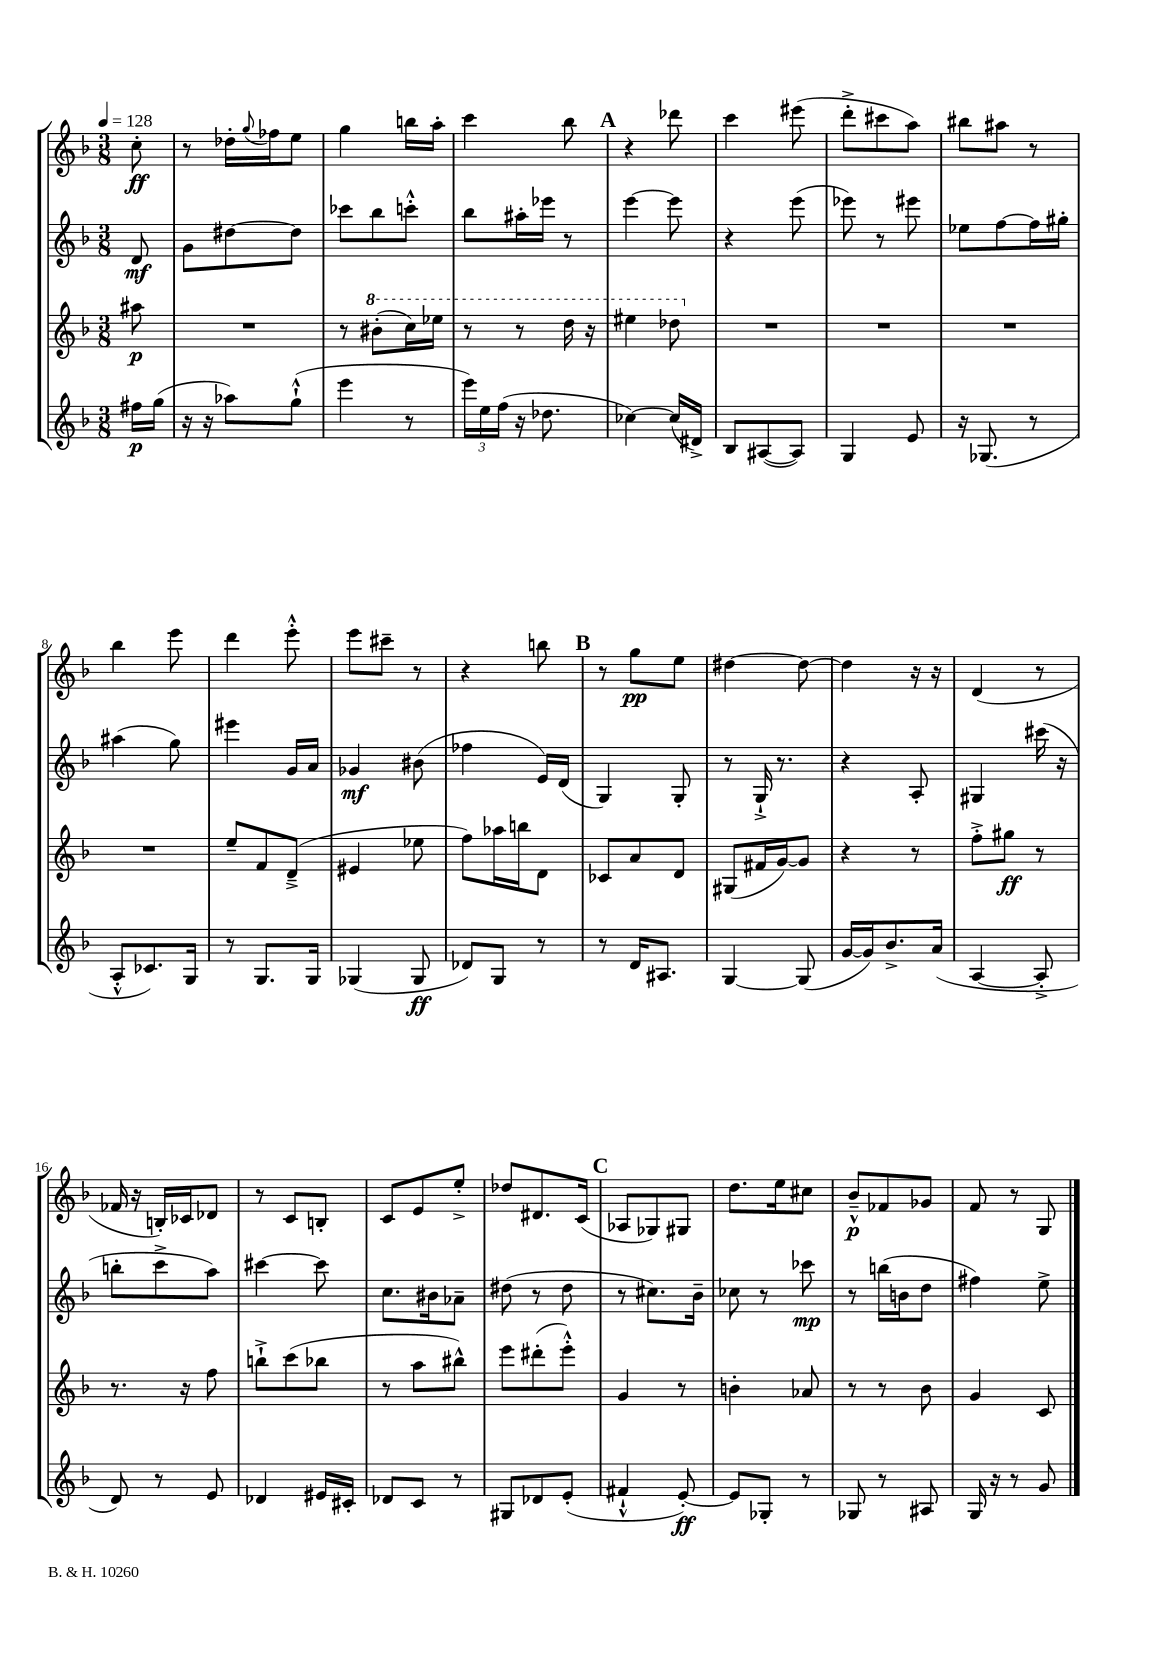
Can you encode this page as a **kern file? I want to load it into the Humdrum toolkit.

**kern	**dynam	**kern	**dynam	**kern	**dynam	**kern	**dynam
*part4	*part4	*part3	*part3	*part2	*part2	*part1	*part1
*staff4	*staff4	*staff3	*staff3	*staff2	*staff2	*staff1	*staff1
*clefG2	*	*clefG2	*	*clefG2	*	*clefG2	*
*k[b-]	*	*k[b-]	*	*k[b-]	*	*k[b-]	*
*M3/8	*	*M3/8	*	*M3/8	*	*M3/8	*
*MM128	*	*MM128	*	*MM128	*	*MM128	*
=	=	=	=	=	=	=	=
16ff#X\LL	p	8aa#X\	p	8d/	mf	8cc'\	ff
(16gg\JJ	.	.	.	.	.	.	.
=1	=1	=1	=1	=1	=1	=1	=1
16r	.	4.r	.	8g\L	.	8r	.
16r	.	.	.	.	.	.	.
8aa-X\L)	.	.	.	[8dd#X\	.	16dd-X'\LL	.
.	.	.	.	.	.	8qqgg/	.
.	.	.	.	.	.	16ff-X\J	.
(8gg`^^\J	.	.	.	8dd#\J]	.	8ee\J	.
=2	=2	=2	=2	=2	=2	=2	=2
4eee\	.	8r	.	8ccc-X\L	.	4gg\	.
*	*	*8va	*	*	*	*	*
.	.	(8bb#X'\L	.	8bb-\	.	.	.
8r	.	16ccc\L)	.	8cccn'^^\J	.	16bbn\LL	.
.	.	16eee-X\JJ	.	.	.	16aa'\JJ	.
=3	=3	=3	=3	=3	=3	=3	=3
24eee\LL)	.	8r	.	8bb-\L	.	4ccc\	.
24ee\	.	.	.	.	.	.	.
(24ff\JJ	.	.	.	.	.	.	.
16r	.	8r	.	16aa#X'\L	.	.	.
8.dd-X\	.	.	.	16eee-X\JJ	.	.	.
.	.	16ddd\	.	8r	.	8bb-\	.
.	.	16r	.	.	.	.	.
!!LO:REH:place=s1:t=A
=4	=4	=4	=4	=4	=4	=4	=4
[4cc-X\)	.	4eee#X\	.	[4eee\	.	4r	.
(16cc-/LL]	.	8ddd-X\	.	8eee\]	.	8ddd-X\	.
16d#X^/JJ)	.	.	.	.	.	.	.
=5	=5	=5	=5	=5	=5	=5	=5
*	*	*X8va	*	*	*	*	*
8B-/L	.	4.r	.	4r	.	4ccc\	.
([8A#X/	.	.	.	.	.	.	.
8A#/J])	.	.	.	(8eee\	.	(8eee#X\	.
=6	=6	=6	=6	=6	=6	=6	=6
4G/	.	4.r	.	8eee-X\)	.	8ddd'^\L	.
.	.	.	.	8r	.	8ccc#X\	.
8e/	.	.	.	8eee#X\	.	8aa\J)	.
=7	=7	=7	=7	=7	=7	=7	=7
16r	.	4.r	.	8ee-X\L	.	8bb#X\L	.
(8.G-X/	.	.	.	.	.	.	.
.	.	.	.	[8ff\	.	8aa#X\J	.
8r	.	.	.	16ff\L]	.	8r	.
.	.	.	.	16gg#X'\JJ	.	.	.
!!LO:LB:g=z
=8	=8	=8	=8	=8	=8	=8	=8
8A'^^/L	.	4.r	.	(4aa#X\	.	4bb-\	.
8.c-X/)	.	.	.	.	.	.	.
.	.	.	.	8gg\)	.	8eee\	.
16G/Jk	.	.	.	.	.	.	.
=9	=9	=9	=9	=9	=9	=9	=9
8r	.	8ee~/L	.	4eee#X\	.	4ddd\	.
8.G/L	.	8f/	.	.	.	.	.
.	.	(8d~^/J	.	16g/LL	.	8eee'^^\	.
16G/Jk	.	.	.	16a/JJ	.	.	.
=10	=10	=10	=10	=10	=10	=10	=10
(4G-X/	.	4e#X/	.	4g-X/	mf	8eee\L	.
.	.	.	.	.	.	8ccc#X~\J	.
8G-/	ff	8ee-X\	.	(8b#X\	.	8r	.
=11	=11	=11	=11	=11	=11	=11	=11
8d-X/L)	.	8ff\L)	.	4ff-X\	.	4r	.
8G/J	.	16aa-X\L	.	.	.	.	.
.	.	16bbn\J	.	.	.	.	.
8r	.	8d\J	.	16e/LL)	.	8bbn\	.
.	.	.	.	(16d/JJ	.	.	.
!!LO:REH:place=s1:t=B
=12	=12	=12	=12	=12	=12	=12	=12
8r	.	8c-X/L	.	4G/)	.	8r	.
16d/KL	.	8a/	.	.	.	8gg\L	pp
8.A#X/J	.	.	.	.	.	.	.
.	.	8d/J	.	8G'/	.	8ee\J	.
=13	=13	=13	=13	=13	=13	=13	=13
[4G/	.	(8G#X/L	.	8r	.	[4dd#X\	.
.	.	16f#X/L	.	16G`^/	.	.	.
.	.	[16g/J)	.	8.r	.	.	.
(8G/]	.	8g/J]	.	.	.	8dd#\_	.
=14	=14	=14	=14	=14	=14	=14	=14
[16g/LL	.	4r	.	4r	.	4dd#\]	.
16g/J])	.	.	.	.	.	.	.
8.b-^/	.	.	.	.	.	.	.
.	.	8r	.	8A'/	.	16r	.
(16a/Jk	.	.	.	.	.	16r	.
=15	=15	=15	=15	=15	=15	=15	=15
[4A/	.	8ff'^\L	.	4G#X/	.	(4d/	.
.	.	8gg#X\J	ff	.	.	.	.
8A'^/]	.	8r	.	(16ccc#X\	.	8r	.
.	.	.	.	16r	.	.	.
!!LO:LB:g=z
=16	=16	=16	=16	=16	=16	=16	=16
8d/)	.	8.r	.	8bbn'\L	.	16f-X/	.
.	.	.	.	.	.	16r	.
8r	.	.	.	8ccc^\	.	16Bn'/LL)	.
.	.	16r	.	.	.	16c-X/J	.
8e/	.	8ff\	.	8aa\J)	.	8d-X/J	.
=17	=17	=17	=17	=17	=17	=17	=17
4d-X/	.	8bbn`^\L	.	[4ccc#X\	.	8r	.
.	.	(8ccc\	.	.	.	8c/L	.
16e#X/LL	.	8bb-X\J	.	8ccc#\]	.	8Bn'/J	.
16c#X'/JJ	.	.	.	.	.	.	.
=18	=18	=18	=18	=18	=18	=18	=18
8d-X/L	.	8r	.	8.cc\L	.	8c/L	.
8c/J	.	8aa\L	.	.	.	8e/	.
.	.	.	.	16b#X\k	.	.	.
8r	.	8bb#X^^\J)	.	8a-X~\J	.	8ee'^/J	.
=19	=19	=19	=19	=19	=19	=19	=19
8G#X/L	.	8eee\L	.	(8dd#X\	.	8dd-X/L	.
8d-X/	.	(8ddd#X'\	.	8r	.	8.d#X/	.
(8e'/J	.	8eee'^^\J)	.	8dd#\	.	.	.
.	.	.	.	.	.	(16c/Jk	.
!!LO:REH:place=s1:t=C
=20	=20	=20	=20	=20	=20	=20	=20
4f#X`^^/	.	4g/	.	8r	.	8A-X/L	.
.	.	.	.	8.cc#X\L)	.	8G-X/)	.
[8e'/)	ff	8r	.	.	.	8G#X/J	.
.	.	.	.	16b-~\Jk	.	.	.
=21	=21	=21	=21	=21	=21	=21	=21
8e/L]	.	4bn'\	.	8cc-X\	.	8.dd\L	.
8G-X'/J	.	.	.	8r	.	.	.
.	.	.	.	.	.	16ee\k	.
8r	.	8a-X/	.	8ccc-X\	mp	8cc#X\J	.
=22	=22	=22	=22	=22	=22	=22	=22
8G-X/	.	8r	.	8r	.	8b-~^^/L	p
8r	.	8r	.	(16bbn\LL	.	8f-X/	.
.	.	.	.	16bn\J	.	.	.
8A#X/	.	8b-\	.	8dd\J	.	8g-X/J	.
=23	=23	=23	=23	=23	=23	=23	=23
16G/	.	4g/	.	4ff#X\)	.	8f/	.
16r	.	.	.	.	.	.	.
8r	.	.	.	.	.	8r	.
8g/	.	8c/	.	8ee^\	.	8G/	.
==	==	==	==	==	==	==	==
*-	*-	*-	*-	*-	*-	*-	*-
